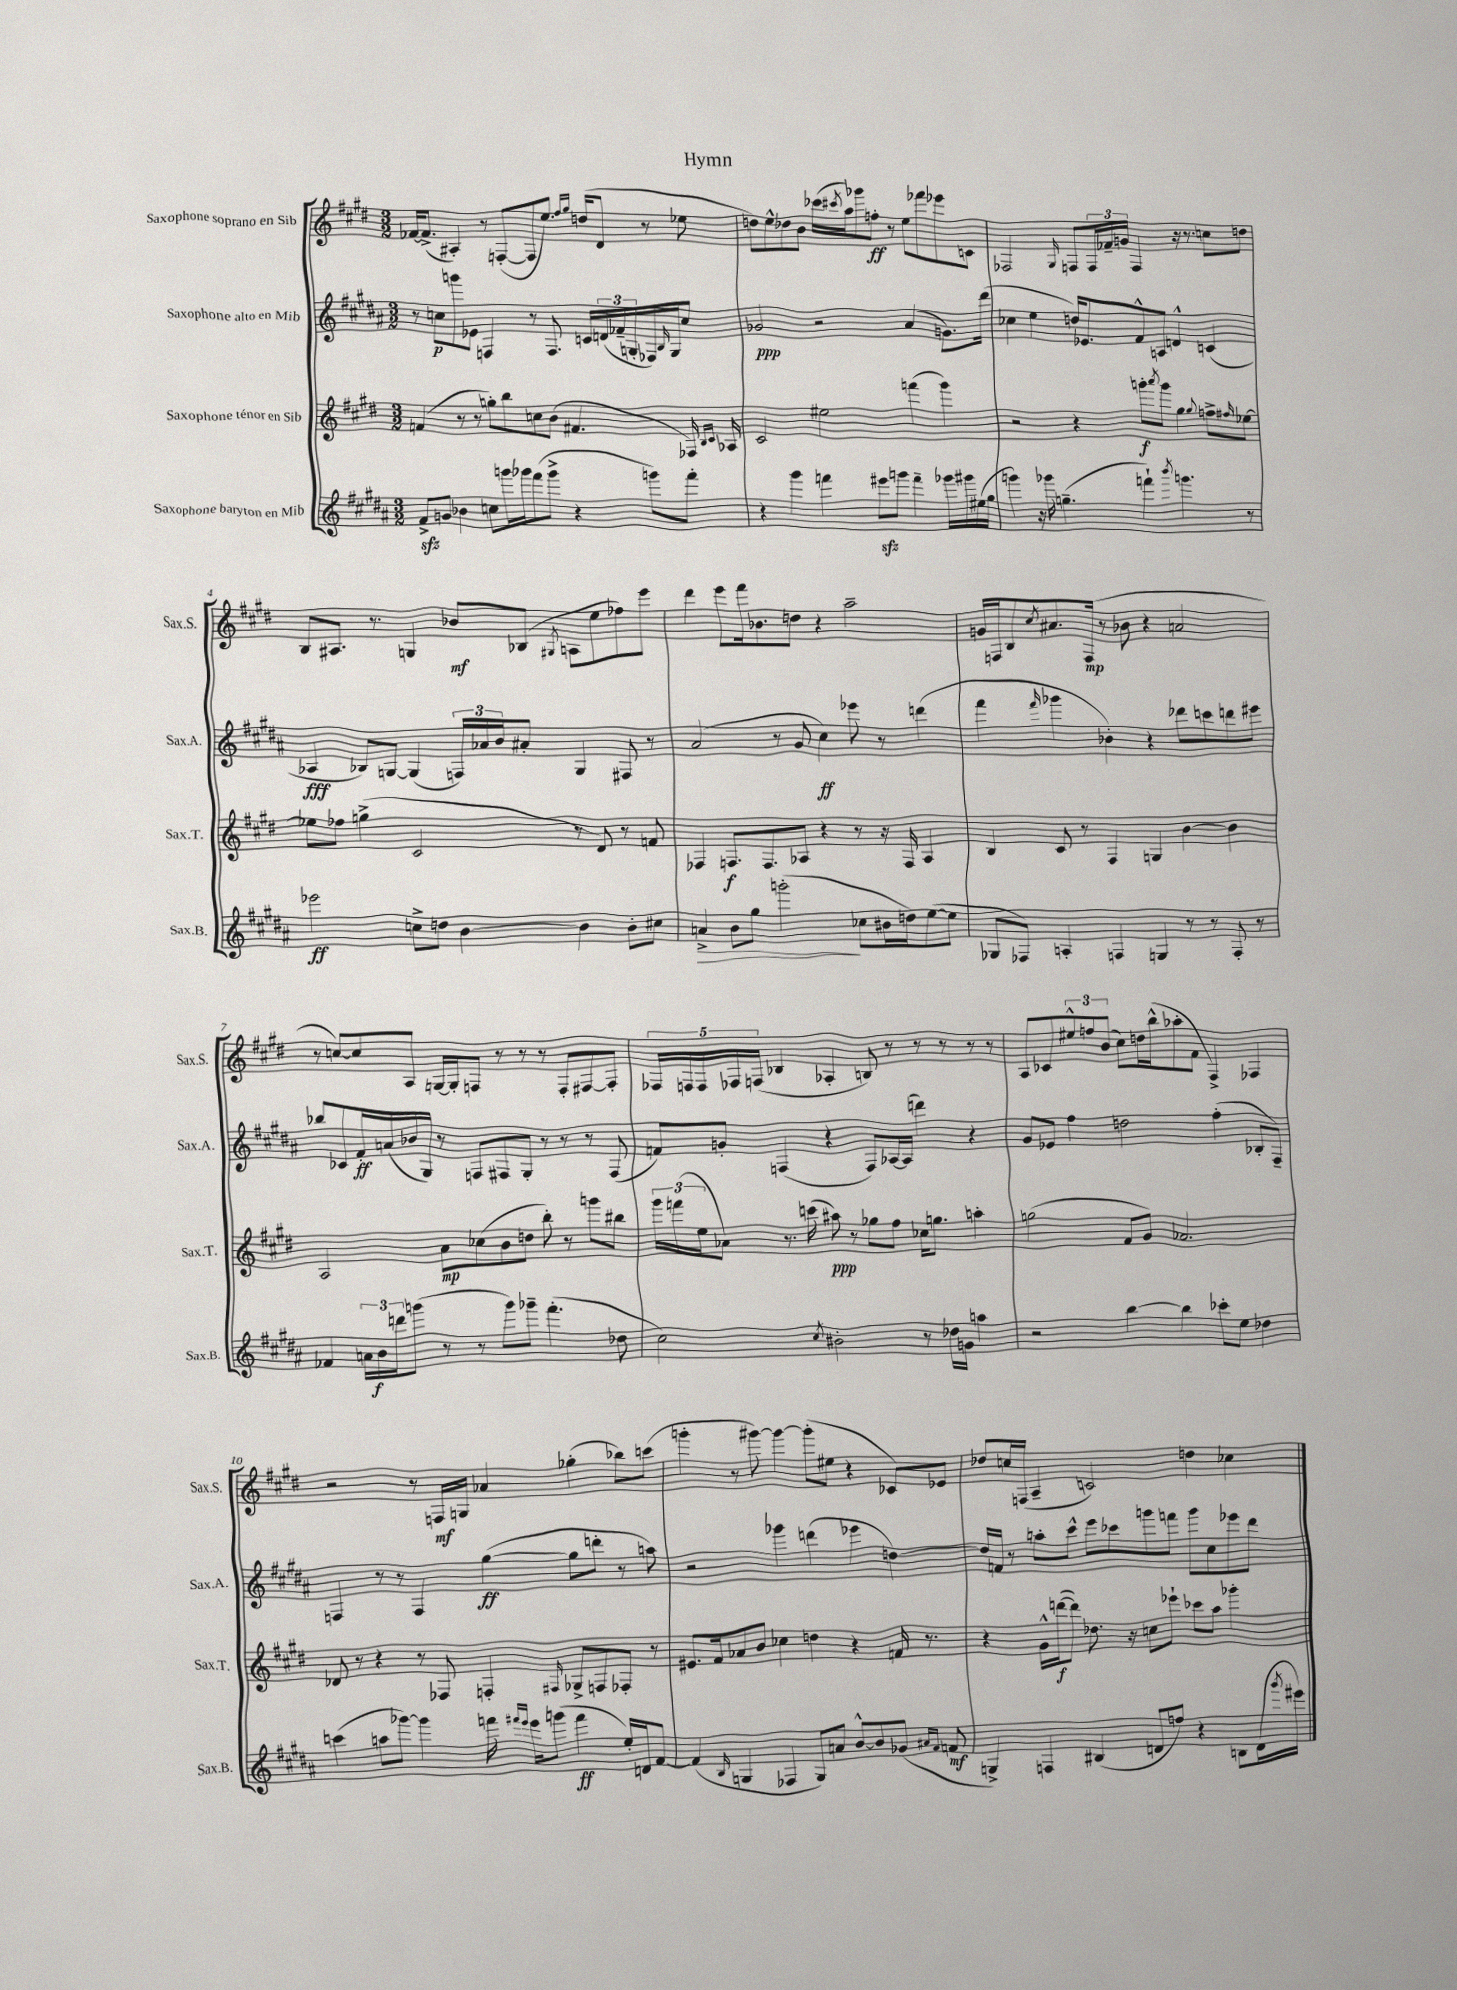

**kern	**kern	**kern	**kern
*staff4	*staff3	*staff2	*staff1
*clefG2	*clefG2	*clefG2	*clefG2
*k[f#c#g#d#a#]	*k[f#c#g#d#]	*k[f#c#g#d#a#]	*k[f#c#g#d#]
*M3/2	*M3/2	*M3/2	*M3/2
8f#^	(4f	8r	[16f-
.	.	.	(8.f-^]
8g	.	8cc	.
4b-	8r	8ggg	4A#')
.	8r	8e-	.
8cc	8gg')	4F	8r
16ggg	8bb	.	([8F'
16ggg-	.	.	.
(8fff#	8cc	8r	8F]
8ggg-^	(8b	8.F	8.ee)
4r	4.f#	.	.
.	.	.	16qqff#
.	.	.	16qqgg#
.	.	16c	(16dd
.	.	(24d	8d#
.	.	24f-~	.
.	.	24G'	.
8ggg)	.	16F-)	8r
.	.	16qqB	.
.	.	16G	.
8fff#'	16F-)	8cc	8ee-
.	16qqB	.	.
.	16qqc#	.	.
.	16A-	.	.
=	=	=	=
4r	2c#	2g-	8dd)
.	.	.	8ee^^
4ggg#	.	.	8dd-
.	.	.	8b
4fff	2ee#	2r	(16ccc-
.	.	.	8qccc#
.	.	.	16aa)
.	.	.	8ggg-
8eee#	.	.	8ff'
8ggg	.	.	8r
4fff~	(4fff	(4a#	8ee
.	.	.	8fff-
16ggg-	4ggg#)	8.g)	8eee-
16ggg#	.	.	.
(16ee#	.	.	8c
16gg#	.	(16ddd#	.
=	=	=	=
4ggg)	2r	4cc-	2F-
16r	.	4ee	.
16ggg-	.	.	.
(4.gg~	.	.	.
.	.	.	16qqG#
.	4r	16dd)	8F
.	.	8.e-	.
.	.	.	24F
.	.	.	24f-~
.	.	.	24g
4fff`)	8ggg'	8f#^^	4F
.	8qaaa	.	.
.	8ggg	8A	.
8qbbb	.	.	.
4.ggg	4gg#	4d^^	16r
.	.	.	8.r
.	8qqgg#	.	.
.	8ff^	(4c	8cc
.	16qqff#	.	.
8r	[8ee-	.	8dd
=	=	=	=
2eee-	8ee-]	4A-	8B
.	8ff-	.	8.A#
.	(4gg^	8B-)	.
.	.	.	8.r
.	.	[8G	.
8cc^	2c#	(4G]	4G
8dd	.	.	.
[4b	.	24F)	8b-
.	.	24a-	.
.	.	24b	.
.	.	8a#'	(8B-
.	.	.	8qG#
4b]	8r	4G	8A
.	8d#)	.	8ee
8b'	8r	8F#	8ff-)
8cc#	8f	8r	8eee
=	=	=	=
4a^	4F-	(2a#	4ddd#
8b	8.F	.	8eee
8gg#	.	.	16fff#
.	8.F	.	8.b-
(2ggg'	.	8r	.
.	8A-	8g#	8dd
.	4r	4cc#)	4r
8cc-	8r	8eee-	2aa~
16b#	16r	8r	.
16dd)	16F	.	.
([8ee	4A-	(4ddd	.
8ee]	.	.	.
=	=	=	=
8G-	4B	4fff#	16g
.	.	.	16F
8F-)	.	.	8B
.	.	16qqfff#	8qcc#
4A'	8c#	4ggg-	8.a#
.	8r	.	.
.	.	.	(16F
4F	4F#	4b-')	8r
.	.	.	8b-
4G	4G	4r	4r
8r	[4b	8ddd-	2a
8r	.	8ccc	.
8F'	4b]	8ddd	.
8r	.	8eee#	.
=	=	=	=
4f-	2A	8bb-	8r
.	.	8c-	[8cc)
24a	.	16f#'	8cc]
24b	.	.	.
.	.	(16a	.
24ddd	.	.	.
(8ggg	.	16b-	8A
.	.	16G#)	.
8r	8a	8r	[16G
.	.	.	16G']
8r	(8cc-	8F	8F
8ggg)	8b	8F#	8r
8ggg-~	8dd	8G#'	8r
(4.fff#'	8bb')	8r	8r
.	8r	8r	8F'
.	8ggg	8r	[8F#
8dd-	8bb#	(8F#	8F#']
=	=	=	=
2cc#)	24ggg#	8f)	20F-
.	(24fff	.	.
.	.	.	20F
.	24ee	.	.
.	.	.	20F
.	8a-)	8g'	.
.	.	.	20F-
.	.	.	(20F
.	8.r	(4F	4B-
.	(16ccc	.	.
8qcc#	.	.	.
2b#'	8aa#)	4r	4A-'
.	8r	.	.
.	8gg-	8F)	8B)
.	8ff#	[16A-	8r
.	.	(16A-]	.
8r	16cc-	4ddd)	8r
.	8.gg	.	.
16dd-	.	.	8r
16g	.	.	.
4aa	4aa'	4r	8r
.	.	.	8r
=	=	=	=
2r	(2gg	8g#	8A
.	.	8e-	8c-
.	.	4ff#	12ee#^^
.	.	.	12ff
.	.	.	(12b
[4bb	8f#	2dd	8cc#)
.	8g#)	.	16dd
.	.	.	(16bb^^
4bb]	2.a-	.	8aa-'
.	.	.	8f#
8ccc-'	.	(4ff#'	4F#^)
8ee	.	.	.
4dd-	.	8B-'	4F-
.	.	8F#~)	.
=	=	=	=
(4ccc	8d-	4F	2r
.	8r	.	.
8aa	4r	8r	.
[8ggg-)	.	8r	.
4ggg-]	8r	4F	8r
.	8F-	.	16F
.	.	.	16G
16fff	4F'	([4gg#	4a-
16qqfff#	.	.	.
16qqeee	.	.	.
16eee	.	.	.
(8ggg	.	.	.
.	16qqF#	.	.
4fff#	8G-^	8gg#]	(4gg-'
.	8F	8ddd'	.
16ee')	8F-'	8r	8bb-)
16d	.	.	.
[8f#	8r	8aa)	(8ccc
=	=	=	=
(4f#]	8.e#	2r	4ggg'
.	16f#	.	.
16qqB	.	.	.
4G	8a-	.	8r
.	8b	.	[8ggg#)
4F-	4cc-	4ggg-	4ggg#_
8G)	4dd	(4ddd	(8ggg#']
8a	.	.	8ee#
[8b^^	4r	4eee-	4r
8b]	.	.	.
(8g-	16f	[4dd)	8c-)
.	8.r	.	.
16qqa#	.	.	.
16qqf#	.	.	.
8f	.	.	8e-
=	=	=	=
4G^)	4r	16dd]	8dd-
.	.	16f	.
.	.	8r	16cc
.	.	.	(16F
4F	16g#^^	8aa'	4A~
.	([16ddd	.	.
.	8ddd])	8ccc#^^	.
(4B#	8.dd-	8eee	2c)
.	.	8ccc-	.
.	16r	.	.
8d	8cc	8ggg	.
8ff)	8eee-`	8fff	.
4r	8ccc-	8ggg	4dd
.	8aa	8cc#	.
8B	4ggg-'	8eee-	4cc-
(16d	.	8ddd#	.
8qggg#	.	.	.
16eee#)	.	.	.
==	==	==	==
*-	*-	*-	*-
